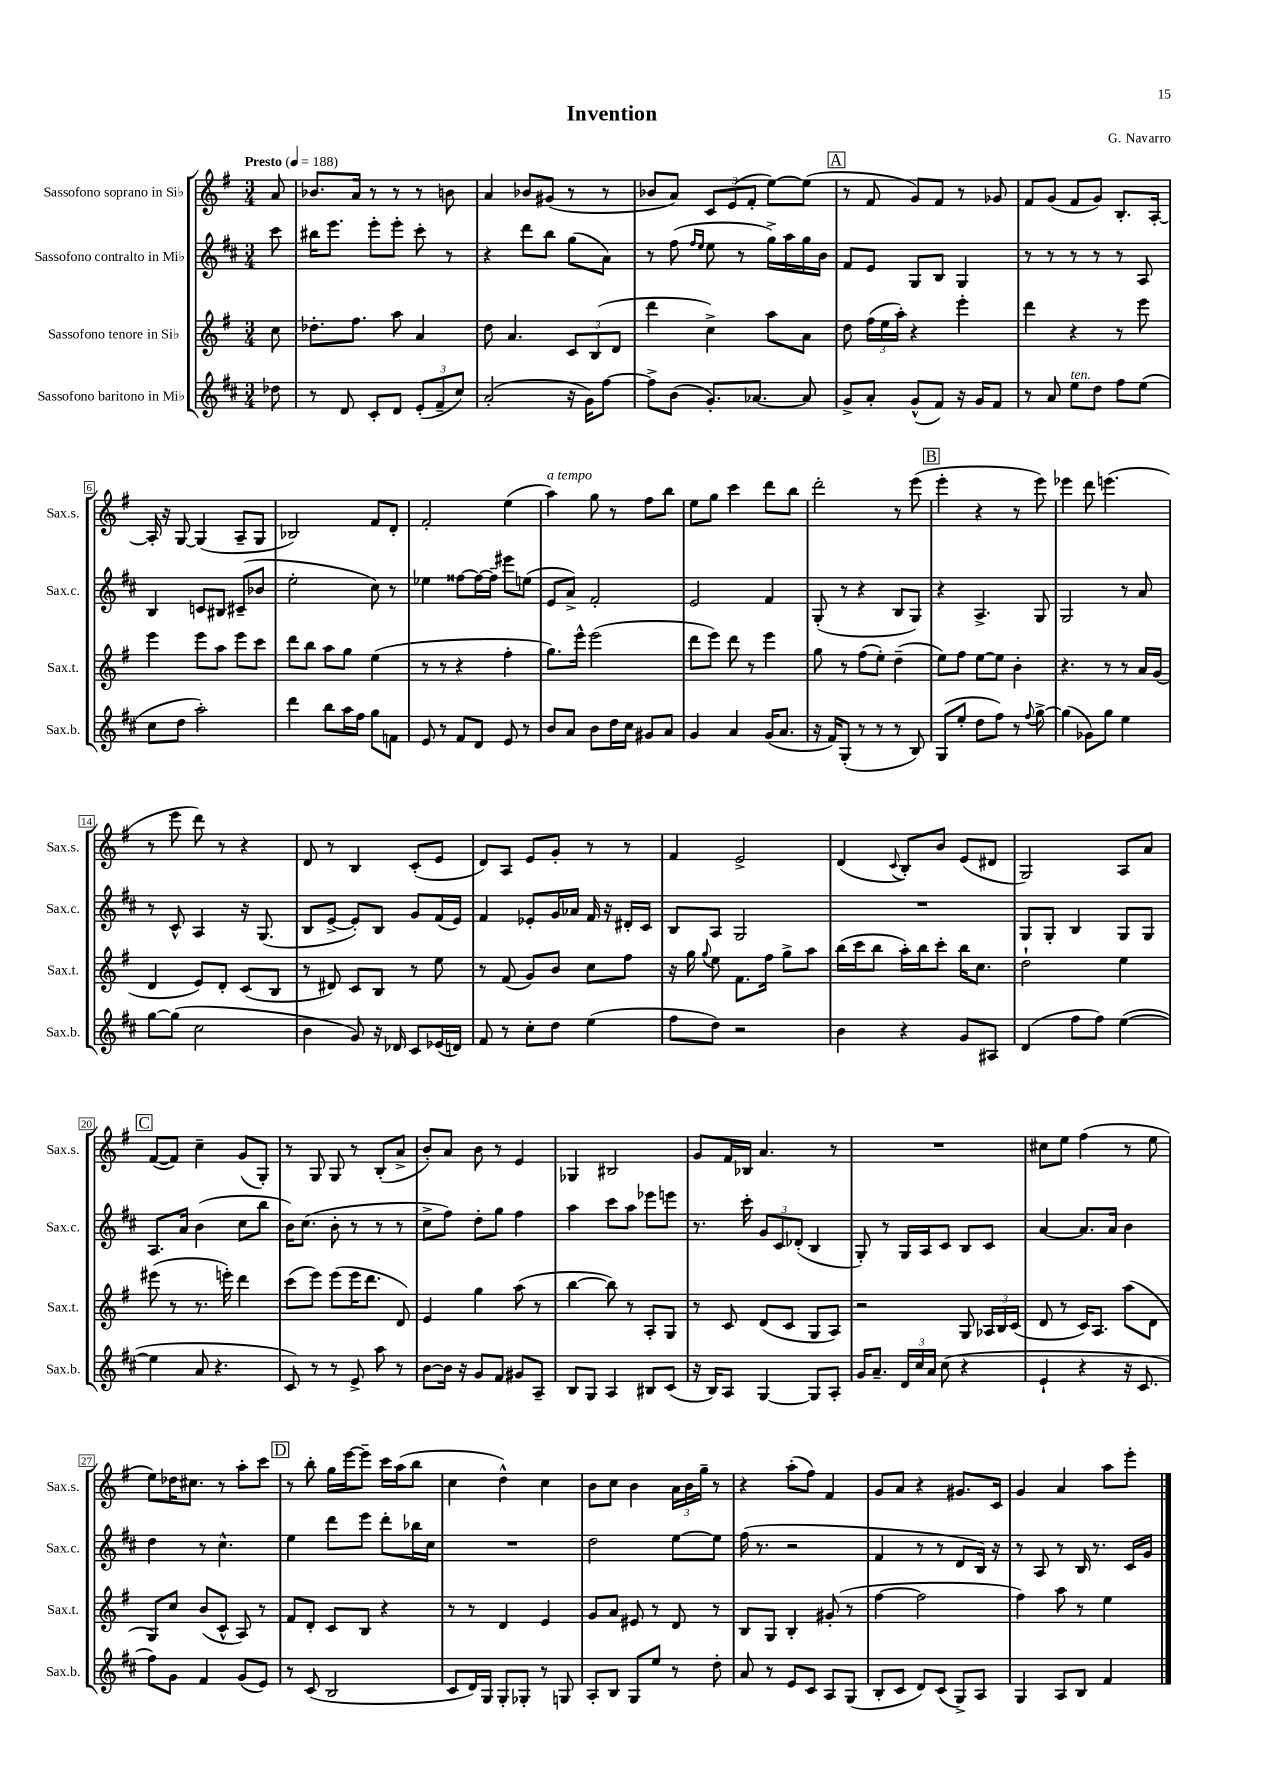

**kern	**kern	**kern	**kern
*staff4	*staff3	*staff2	*staff1
*clefG2	*clefG2	*clefG2	*clefG2
*k[f#c#]	*k[f#]	*k[f#c#]	*k[f#]
*M3/4	*M3/4	*M3/4	*M3/4
*MM188	*MM188	*MM188	*MM188
8dd-	8cc	8ccc#	8a
=	=	=	=
8r	8.dd-'	16bb#	8.b-
.	.	8.eee	.
8d	.	.	.
.	8.ff#	.	16a
8c#'	.	8eee'	8r
8d	8aa	8eee'	8r
(12e'	4a	8ccc#'	8r
12f#~	.	.	.
.	.	8r	8b
12cc#)	.	.	.
=	=	=	=
(2a'	8dd	4r	4a
.	4.a	.	.
.	.	8ddd	8b-
.	.	8bb	(8g#
16r	12c	(8gg	8r
16g)	.	.	.
.	(12B	.	.
[8ff#	.	8a)	8r
.	12d	.	.
=	=	=	=
8ff#^]	4ddd	8r	8b-
(8b	.	(8ff#	8a)
.	.	16qqff#	.
.	.	16qqee	.
8.g')	4cc^)	8ee	12c
.	.	.	(12e
.	.	8r	.
.	.	.	12f#'
[8.a-	.	.	.
.	8aa	16gg^)	[8ee)
.	.	16aa	.
8a-]	8a	16gg	(8ee]
.	.	16b	.
=	=	=	=
8g^	8dd	8f#	8r
8a'	(24ff#	8e	8f#
.	24ee	.	.
.	24aa')	.	.
(8g^^	4r	8G	8g)
8f#)	.	8B	8f#
16r	4eee'	4G	8r
16g	.	.	.
8f#	.	.	8g-
=	=	=	=
8r	4ddd	8r	8f#
8a	.	8r	(8g
8ee	4r	8r	8f#
8dd	.	8r	8g)
8ff#	8r	8r	8.B'
(8ee	8eee	8A	.
.	.	.	[16A'
=	=	=	=
8cc#	4eee	4B	16A']
.	.	.	16r
8dd	.	.	[8G
2aa')	8eee	8c	(4G]
.	8aa	8B#	.
.	8eee	(8c#~	8A~
.	8ccc	8b-	8G
=	=	=	=
4ddd	8ddd	2ee'	2B-)
.	8bb	.	.
8bb	8aa	.	.
16aa	8gg	.	.
16ff#	.	.	.
8gg	(4ee	8cc#)	8f#
8f	.	8r	8d'
=	=	=	=
8e	8r	4ee-	2f#'
8r	8r	.	.
8f#	4r	[8ff##	.
8d	.	16ff##_	.
.	.	16ff##~]	.
8e	4ff#'	8eee#	(4ee
8r	.	(8ee	.
=	=	=	=
8b	8.gg)	8e	4aa)
8a	.	8a^)	.
.	16eee^^	.	.
8b	(2eee	2f#'	8gg
16dd	.	.	8r
16cc#	.	.	.
8g#	.	.	8ff#
8a	.	.	8bb
=	=	=	=
4g	8ddd	2e	8ee
.	8eee)	.	8gg
4a	8ddd	.	4ccc
.	8r	.	.
(16g	4eee	4f#	8ddd
8.a	.	.	.
.	.	.	8bb
=	=	=	=
16r	8gg	(8G'	2ddd'
16f#)	.	.	.
(8G'	8r	8r	.
8r	(8ff#	4r	.
8r	8ee')	.	.
8r	(4dd~	8B	8r
8B)	.	8G)	(8eee
=	=	=	=
(8G	8ee)	4r	4eee'
8ee'	8ff#	.	.
8dd	[8ee	4.A^	4r
8ff#)	8ee]	.	.
8r	4b'	.	8r
8qqff#	.	.	.
[8gg^	.	8G	8eee)
=	=	=	=
(4gg]	4.r	2G	4eee-
8g-)	.	.	8ddd
8gg	8r	.	(4.eee
4ee	8r	8r	.
.	16a	8a	.
.	(16g	.	.
=	=	=	=
[8gg	4d	8r	8r
(8gg]	.	8c#^^	8eee
2cc#	8e)	4A	8ddd)
.	8d'	.	8r
.	(8c	16r	4r
.	.	(8.G	.
.	8B	.	.
=	=	=	=
4b	8r	8B	8d
.	8d#)	[8e^	8r
8g)	8c	8e'])	4B
16r	8B	8B	.
16d-	.	.	.
8c#	8r	8g	(8c'
(16e-	8ee	(16f#	8e
16d)	.	16e)	.
=	=	=	=
8f#	8r	4f#	8d)
8r	(8f#	.	8A
8cc#'	8g)	8e-'	8e
8dd	8b	16g	8g'
.	.	16a-	.
(4ee	8cc	16f#	8r
.	.	16r	.
.	8ff#	16d#'	8r
.	.	16c#	.
=	=	=	=
8ff#	16r	8B	4f#
.	16gg	.	.
.	8qqgg	.	.
8dd)	8ee	8A	.
2r	8.f#	2G	2e^
.	16ff#	.	.
.	8gg^	.	.
.	8aa	.	.
=	=	=	=
4b	(16bb	2.r	(4d
.	16ccc	.	.
.	8bb	.	.
.	.	.	8qqc
4r	16aa')	.	8B')
.	16bb	.	.
.	8ccc'	.	8b
8g	16bb	.	(8e
.	8.cc	.	.
8A#	.	.	8d#
=	=	=	=
(4d	2dd`	8G	2G)
.	.	8G'	.
8ff#	.	4B	.
8ff#)	.	.	.
([4ee	4ee	8G	8A
.	.	8G	8a
=	=	=	=
4ee]	(8eee#	8.A	([8f#
.	8r	.	8f#])
.	.	16a	.
8a	8.r	(4b	4cc~
4.r	.	.	.
.	16eee')	.	.
.	4ddd	8cc#	(8g
.	.	8bb	8G')
=	=	=	=
8c#)	(8ccc	16b)	8r
.	.	(8.cc#	.
8r	8eee)	.	8G
8r	(8eee	8b'	8G
8e^	16eee	8r	8r
.	8.ddd	.	.
8aa	.	8r	(8B'
8r	8d)	8r	8a^
=	=	=	=
[8b	4e	8cc#^	8b')
16b]	.	8ff#)	8a
16r	.	.	.
8g	4gg	8dd'	8b
8f#	.	8gg	8r
8g#	(8aa	4ff#	4e
8A~	8r	.	.
=	=	=	=
8B	[4bb	4aa	4G-
8G	.	.	.
4A	8bb])	8ccc#	2B#
.	8r	8aa	.
8B#	8A'	8eee-	.
(8c#	8G	8eee	.
=	=	=	=
16r	8r	8.r	8g
16B)	.	.	.
8A	8c	.	16f#
.	.	16ccc#'	16B-
[4G	(8d	12g	4.a
.	.	12c#	.
.	8c	.	.
.	.	(12d-'	.
8G]	8G	4B	.
8A'	8A)	.	8r
=	=	=	=
16g	2r	8G')	2.r
8.a~	.	.	.
.	.	8r	.
24d	.	16G	.
24cc#	.	.	.
.	.	16A	.
24a	.	.	.
(8cc#	.	8c#	.
4r	8G	8B	.
.	24A-	8c#	.
.	24B	.	.
.	(24c	.	.
=	=	=	=
4e`	8d	[4a	8cc#
.	8r	.	8ee
4r	16c)	8.a]	(4ff#
.	8.A	.	.
.	.	16a	.
16r	(8aa	4b	8r
8.c#	.	.	.
.	8d	.	8ee
=	=	=	=
8ff#)	8G)	4dd	8ee)
8g	8cc	.	16dd-
.	.	.	8.cc#
4f#	(8b	8r	.
.	8c^^	4.cc#^^	8r
(8g	8A)	.	8aa'
8e)	8r	.	8ccc
=	=	=	=
8r	8f#	4ee	8r
(8c#	8d'	.	8bb'
2B	8c	8ddd	16gg
.	.	.	[16eee
.	8B	8eee	8eee~]
.	4r	8ddd'	16ccc
.	.	.	(16aa
.	.	16bb-	8bb
.	.	16cc#	.
=	=	=	=
8c#	8r	2.r	4cc
16d)	8r	.	.
16G	.	.	.
8G'	4d	.	4dd^^)
8G-'	.	.	.
8r	4e	.	4cc
8G	.	.	.
=	=	=	=
8A'	8g	2dd	8b
8B	8a	.	8cc
8G	8e#	.	4b
8ee	8r	.	.
8r	8d	[8ee	24a
.	.	.	24b
.	.	.	24gg~
8dd'	8r	8ee]	8r
=	=	=	=
8a	8B	(16ff#	4r
.	.	8.r	.
8r	8G	.	.
8e	4B'	2r	(8aa'
8c#	.	.	8ff#)
8A	(8g#'	.	4f#
(8G	8r	.	.
=	=	=	=
8B'	[4ff#	4f#	8g
8c#	.	.	8a
8d)	2ff#]	8r	4r
(8c#	.	8r	.
8G^)	.	8d	8.g#
8A	.	16B)	.
.	.	16r	16c
=	=	=	=
4G	4ff#)	8r	4g
.	.	8A	.
8A	8aa	8r	4a
8B	8r	16B	.
.	.	8.r	.
4f#	4ee	.	8aa
.	.	16c#	8eee'
.	.	16g	.
==	==	==	==
*-	*-	*-	*-
